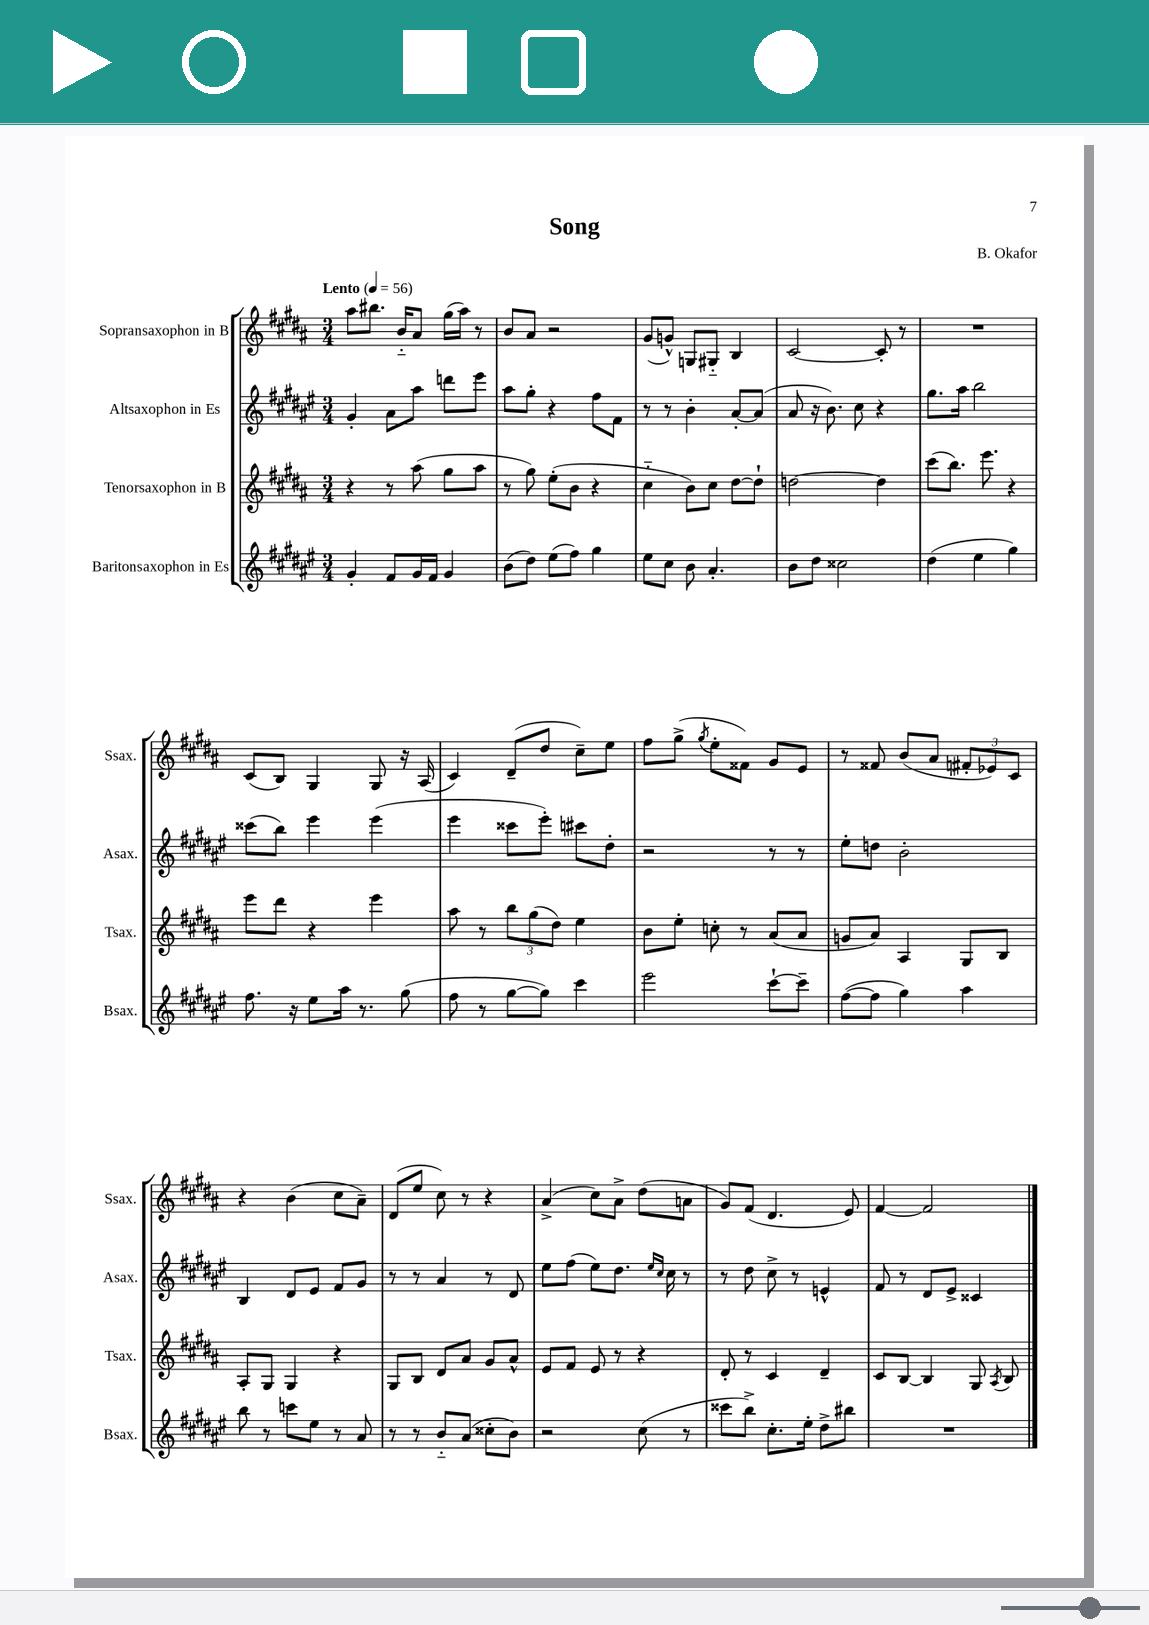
\header { title = "Song" composer = "B. Okafor" }
<<
\new StaffGroup <<
\new Staff = "s0" \with { instrumentName = "Sopransaxophon in B" shortInstrumentName = "Ssax." } {
    \clef treble \key b \major \numericTimeSignature \time 3/4 \tempo "Lento" 4 = 56
    \autoBeamOff ais''8[ bis''8.] b'16[-_ ais'8] gis''16[( ais''16]) r8 |
    b'8[ ais'8] r2 |
    gis'8[( g'8]-^) g8[ gis8]-_ b4 |
    cis'2~ cis'8-. r8 |
    R2. |
    cis'8[( b8]) gis4 gis8 r16 ais16( |
    cis'4) dis'8[--( dis''8] cis''8[--) e''8] |
    fis''8[ gis''8]->( \acciaccatura { gis''8 } e''8[-. fisis'8]) gis'8[ e'8] |
    r8 fisis'8 b'8[( ais'8] \tuplet 3/2 { fis'8[-. ees'8) cis'8] } |
    r4 b'4( cis''8[ ais'8]--) |
    dis'8[( e''8] cis''8) r8 r4 |
    ais'4->( cis''8[) ais'8]-> dis''8[( a'8] |
    gis'8[) fis'8]( dis'4. e'8) |
    fis'4~ fis'2 \bar "|." |
}
\new Staff = "s1" \with { instrumentName = "Altsaxophon in Es" shortInstrumentName = "Asax." } {
    \clef treble \key fis \major \numericTimeSignature \time 3/4
    \autoBeamOff gis'4-. ais'8[ ais''8] d'''8[ eis'''8] |
    ais''8[ gis''8]-. r4 fis''8[ fis'8] |
    r8 r8 b'4-. ais'8[~-. ais'8]( |
    ais'8 r16 b'8.) cis''8 r4 |
    gis''8.[ ais''16] b''2 |
    cisis'''8[( b''8]) eis'''4 eis'''4( |
    eis'''4 cisis'''8[ eis'''8]-.) cis'''8[ dis''8]-. |
    r2 r8 r8 |
    eis''8[-. d''8] b'2-. |
    b4 dis'8[ eis'8] fis'8[ gis'8] |
    r8 r8 ais'4 r8 dis'8 |
    eis''8[ fis''8]( eis''8[) dis''8.] \grace { eis''16[ cis''16] } cis''16 r8 |
    r8 dis''8 cis''8-> r8 e'4-^ |
    fis'8 r8 dis'8[ eis'8]-> cisis'4 \bar "|." |
}
\new Staff = "s2" \with { instrumentName = "Tenorsaxophon in B" shortInstrumentName = "Tsax." } {
    \clef treble \key b \major \numericTimeSignature \time 3/4
    \autoBeamOff r4 r8 ais''8( gis''8[ ais''8] |
    r8 gis''8) e''8[-.( b'8] r4 |
    cis''4-_ b'8[) cis''8] dis''8[~ dis''8]-! |
    d''2~ d''4 |
    cis'''8[( b''8.]) e'''8. r4 |
    e'''8[ dis'''8] r4 e'''4 |
    ais''8 r8 \tuplet 3/2 { b''8[ gis''8( dis''8]) } e''4 |
    b'8[ e''8]-. c''8-. r8 ais'8[( ais'8] |
    g'8[ ais'8]) ais4 gis8[ b8] |
    ais8[-. gis8] gis4 r4 |
    gis8[ b8] dis'8[ ais'8] gis'8[ ais'8]-^ |
    e'8[ fis'8] e'8 r8 r4 |
    dis'8-. r8 cis'4 dis'4-- |
    cis'8[ b8]~ b4 gis8 \acciaccatura { ais8 } b8 \bar "|." |
}
\new Staff = "s3" \with { instrumentName = "Baritonsaxophon in Es" shortInstrumentName = "Bsax." } {
    \clef treble \key fis \major \numericTimeSignature \time 3/4
    \autoBeamOff gis'4-. fis'8[ gis'16 fis'16] gis'4 |
    b'8[( dis''8]) eis''8[( fis''8]) gis''4 |
    eis''8[ cis''8] b'8 ais'4.-. |
    b'8[ dis''8] cisis''2 |
    dis''4( eis''4 gis''4) |
    fis''8. r16 eis''8[ ais''16] r8. gis''8( |
    fis''8 r8 gis''8[~ gis''8]) cis'''4 |
    eis'''2 cis'''8[~-! cis'''8]-- |
    fis''8[~( fis''8] gis''4) ais''4 |
    b''8 r8 c'''8[ eis''8] r8 ais'8 |
    r8 r8 b'8[-_ ais'8]( cisis''8[-. b'8]) |
    r2 cis''8( r8 |
    cisis'''8[ b''8]->) cis''8.[-. eis''16]-. dis''8[-> bis''8] |
    R2. \bar "|." |
}
>>
>>
\layout { \context { \Score \remove "Bar_number_engraver" } }
